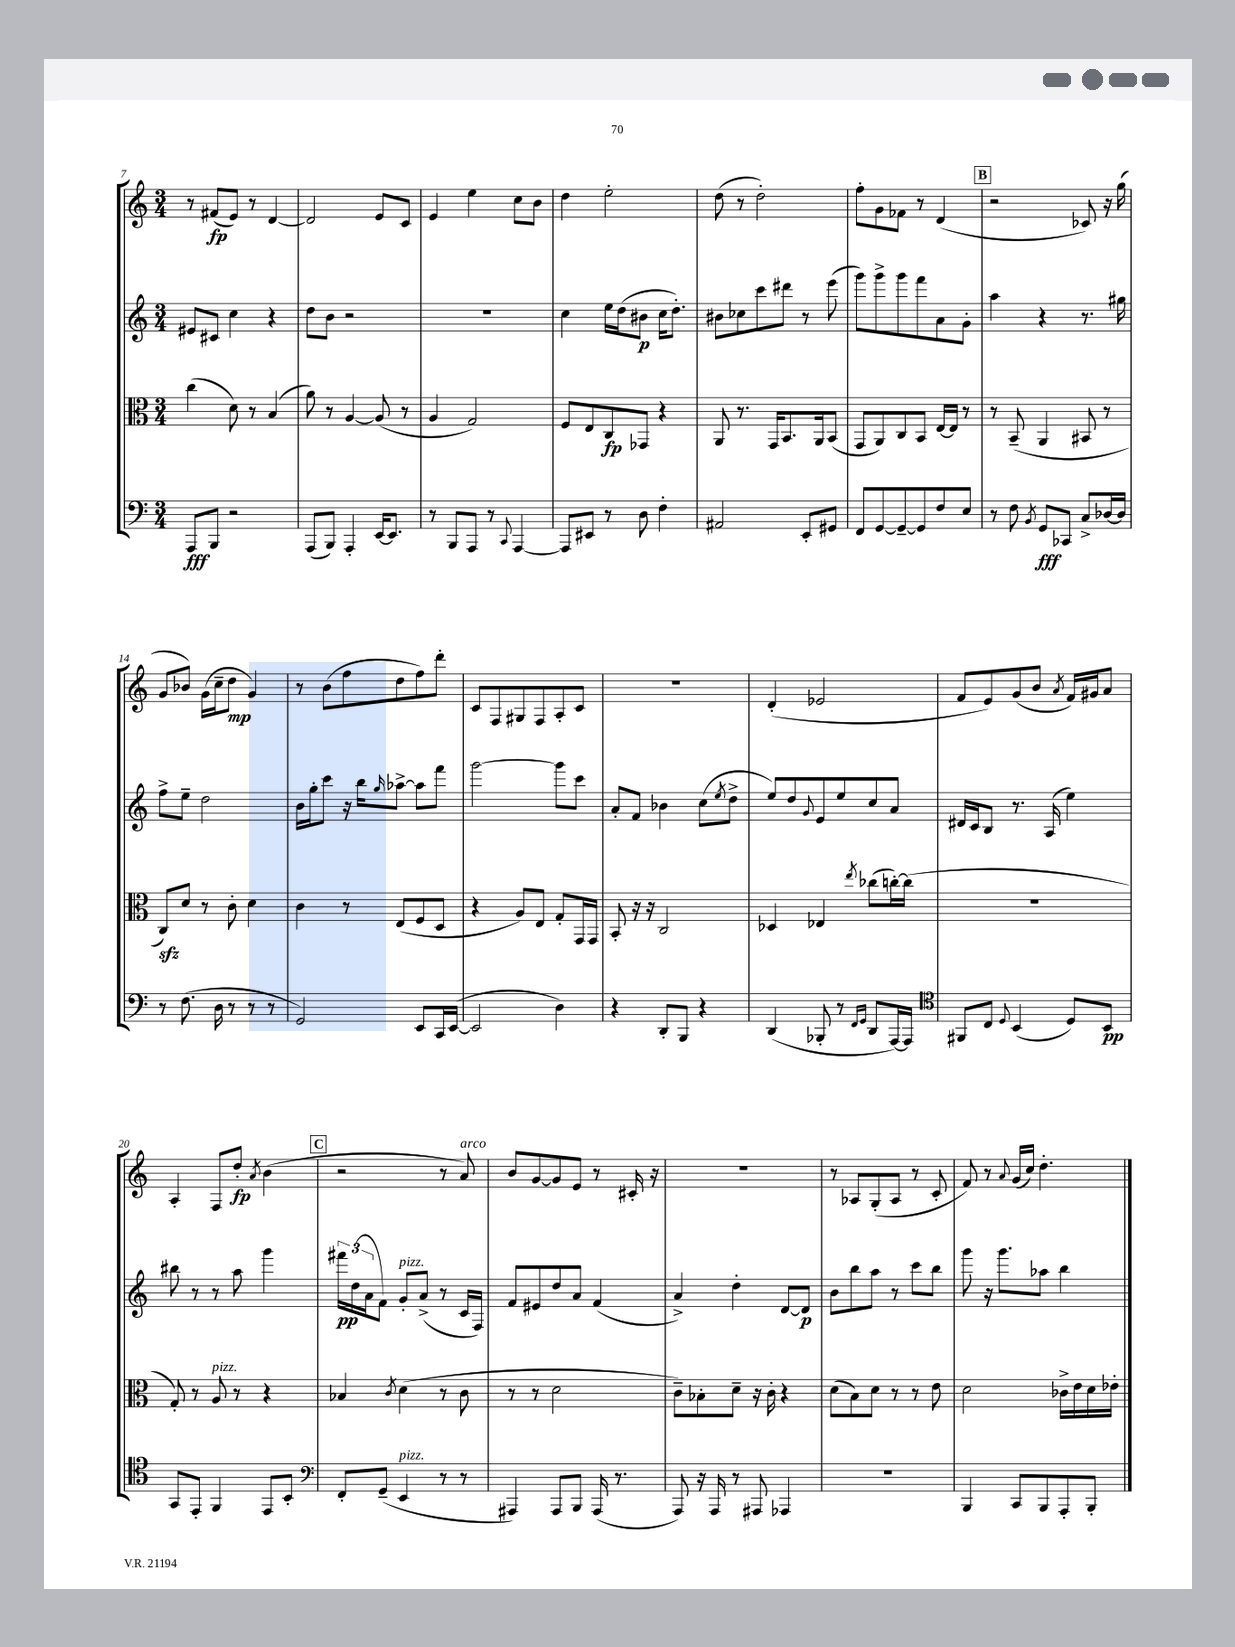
<<
\new StaffGroup <<
\new Staff = "s0" {
    \clef treble \key c \major \numericTimeSignature \time 3/4
    r8 fis'8\fp( e'8) r8 d'4~ |
    d'2 e'8 c'8 |
    e'4 e''4 c''8 b'8 |
    d''4 e''2-. |
    d''8( r8 d''2-.) |
    f''8-. g'8 fes'8 r8 d'4( |
    \mark \markup { \box "B" } r2 ces'8) r16 g''16( |
    g'8 bes'8) g'16( c''16-- d''8\mp g'4) |
    r8 b'8( f''8 d''8 f''8) d'''8-. |
    c'8 f8 gis8 f8 a8-. c'8 |
    R2. |
    d'4-.( ees'2 |
    f'8 e'8) g'8( b'8 \acciaccatura { a'8 } f'16) gis'16 a'8 |
    a4-. f8 d''8-.\fp \acciaccatura { a'8 } b'4( |
    \mark \markup { \box "C" } r2 r8 a'8^\markup { \italic "arco" }) |
    b'8 g'8~ g'8 e'8 r8 cis'16-. r16 |
    R2. |
    r8 aes8 g8-.( aes8 r8 c'8-. |
    f'8) r8 \appoggiatura { a'8 } g'16( c''16) d''4.-. \bar "|." |
}
\new Staff = "s1" {
    \clef treble \key c \major \numericTimeSignature \time 3/4
    eis'8 cis'8 c''4 r4 |
    d''8 b'8 r2 |
    R2. |
    c''4 e''16 d''16( bis'8\p c''16 d''8.-.) |
    bis'8 ces''8 c'''8 dis'''8 r8 e'''8( |
    g'''8) g'''8-> g'''8 f'''8 a'8 g'8-. |
    \mark \markup { \box "B" } a''4 r4 r8. gis''16 |
    f''8-> e''8-- d''2 |
    b'16 g''16-. c'''8 r16 b''16 \grace { g''16 } aes''8~-> aes''8 f'''8 |
    g'''2~ g'''8 c'''8 |
    a'8-. f'8 bes'4 c''8( \acciaccatura { e''8 } d''8-> |
    e''8) d''8 \appoggiatura { g'8 } e'8 e''8 c''8 a'8 |
    dis'16 c'16 b8 r8. a16( e''4) |
    bis''8 r8 r8 a''8 g'''4 |
    \mark \markup { \box "C" } \tuplet 3/2 { fis'''16\pp d''16( a'16 } f'8) g'8-.^\markup { \italic "pizz." } a'8->( r8 c'16 f16) |
    f'8 eis'8 d''8 a'8 f'4( |
    a'4->) d''4-. d'8~ d'8\p |
    b'8 b''8 a''8 r8 c'''8 b''8 |
    g'''8 r16 g'''8. aes''8 b''4 \bar "|." |
}
\new Staff = "s2" {
    \clef alto \key c \major \numericTimeSignature \time 3/4
    c''4( d'8) r8 b4( |
    a'8) r8 a4~ a8( r8 |
    a4 g2) |
    f8 e8 c8\fp ges,8 r4 |
    a,8 r8. g,16 b,8. a,16 b,8( |
    g,8 a,8) c8 b,8 e16~ e16 r8 |
    \mark \markup { \box "B" } r8 b,8--( a,4 bis,8 r8 |
    c8\sfz) d'8 r8 c'8-. d'4 |
    c'4 r8 e8( f8 d8 |
    r4 a8) e8 g8-. g,16 g,16 |
    b,8-. r16 r16 c2 |
    des4 ees4 \acciaccatura { e''8 } ces''8( c''16~-.) c''16( |
    r2. |
    g8-.) r8 a8^\markup { \italic "pizz." } r8 r4 |
    \mark \markup { \box "C" } bes4 \acciaccatura { c'8 } d'4( r8 c'8 |
    r8 r8 d'2 |
    c'8--) bes8-. d'8-- r16 c'16-. r4 |
    d'8( b8) d'8 r8 r8 e'8 |
    d'2 ces'16-> e'16 d'16 ees'16-. \bar "|." |
}
\new Staff = "s3" {
    \clef bass \key c \major \numericTimeSignature \time 3/4
    a,,8\fff b,,8 r2 |
    a,,8( b,,8) a,,4-. e,16~ e,8. |
    r8 b,,8 a,,8 r8 \appoggiatura { c,8 } a,,4~ |
    a,,8 eis,8 r8 d8 f4-. |
    ais,2 e,8-. gis,8 |
    f,8 g,8~ g,8~-- g,8 f8 e8 |
    \mark \markup { \box "B" } r8 f8 \acciaccatura { b,8 } g,8\fff ces,8 c8-> des16~ des16 |
    r8 f8.( d16 r8 r8 r8 |
    g,2) e,8 c,16 e,16~( |
    e,2 d4) |
    r4 d,8-. b,,8 r4 |
    d,4( bes,,8-. r8 \grace { f,16 g,16 } d,8 a,,16~) a,,16 |
    \clef tenor fis,8 c8 \appoggiatura { d8 } b,4( d8) b,8\pp |
    g,8 e,8-. f,4 e,8 b,8-. |
    \mark \markup { \box "C" } \clef bass f,8-. g,8--( e,4^\markup { \italic "pizz." } r8 r8 |
    ais,,4) ais,,8 b,,8 ais,,16( r8. |
    a,,8) r16 a,,16 r8 ais,,8 aes,,4 |
    R2. |
    b,,4 c,8 b,,8 a,,8-. b,,8-. \bar "|." |
}
>>
>>
\layout { \context { \Score currentBarNumber = #7 } }
